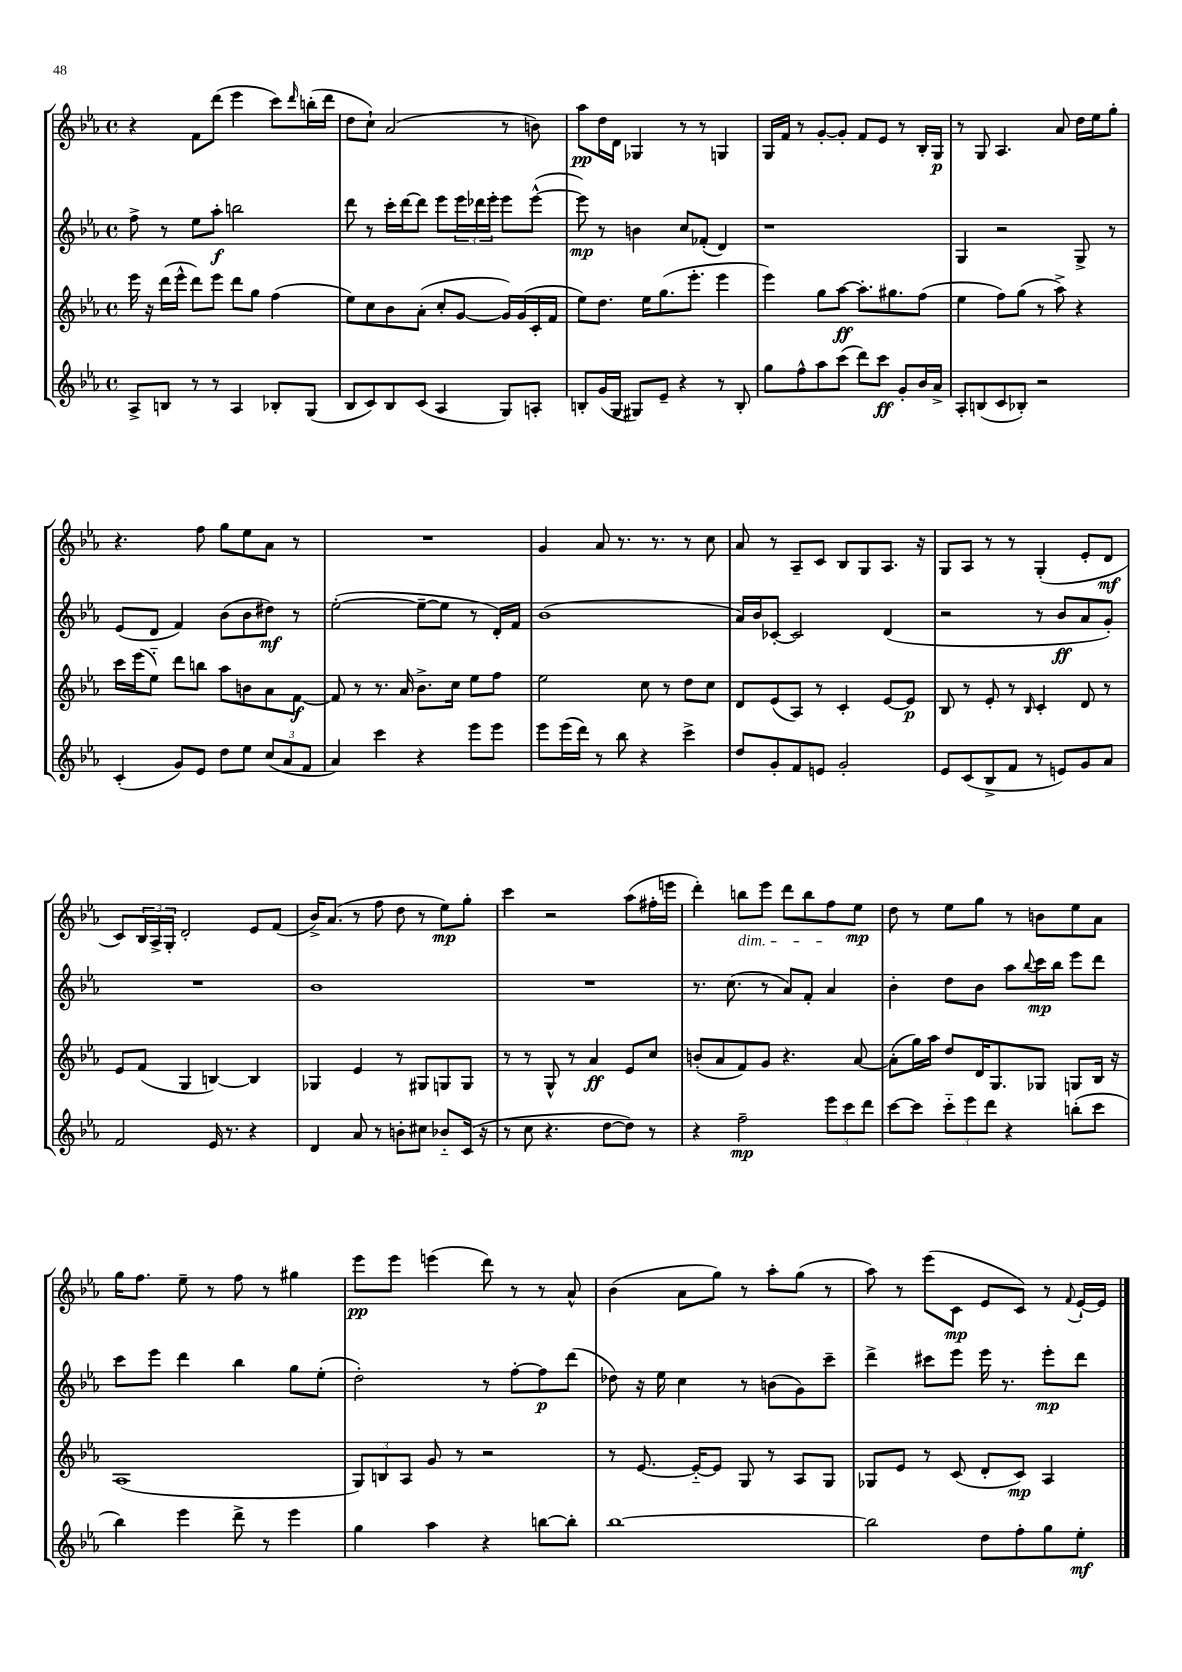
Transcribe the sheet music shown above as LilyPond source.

<<
\new StaffGroup <<
\new Staff = "s0" {
    \clef treble \key ees \major \defaultTimeSignature \time 4/4
    r4 f'8 d'''8( ees'''4 c'''8) \grace { d'''16 } b''16-.( d'''16 |
    d''8 c''8-!) aes'2( r8 b'8) |
    aes''8\pp d''16 d'16 ges4 r8 r8 g4 |
    g16 f'16 r8 g'8~-. g'8-. f'8 ees'8 r8 bes16-. g16\p |
    r8 g8 aes4. aes'8 d''16 ees''16 g''8-. |
    r4. f''8 g''8 ees''8 aes'8 r8 |
    R1 |
    g'4 aes'8 r8. r8. r8 c''8 |
    aes'8 r8 aes8-- c'8 bes8 g8 aes8. r16 |
    g8 aes8 r8 r8 g4-.( ees'8-. d'8\mf |
    c'8) \tuplet 3/2 { bes16 aes16-> g16-. } d'2-. ees'8 f'8( |
    bes'16->) aes'8.( r8 f''8 d''8 r8 ees''8\mp) g''8-. |
    c'''4 r2 aes''8( fis''16-. e'''16 |
    d'''4-.) b''8\dim ees'''8 d'''8 b''8 f''8\! ees''8\mp |
    d''8 r8 ees''8 g''8 r8 b'8 ees''8 aes'8 |
    g''16 f''8. ees''8-- r8 f''8 r8 gis''4 |
    ees'''8\pp ees'''8 e'''4( d'''8) r8 r8 aes'8-^ |
    bes'4( aes'8 g''8) r8 aes''8-. g''8( r8 |
    aes''8) r8 ees'''8( c'8\mp ees'8 c'8) r8 \appoggiatura { f'8 } ees'16~-! ees'16 \bar "|." |
}
\new Staff = "s1" {
    \clef treble \key ees \major \defaultTimeSignature \time 4/4
    f''8-> r8 ees''8 aes''8-.\f b''2 |
    d'''8 r8 c'''16-. d'''16~ d'''8 ees'''8 \tuplet 3/2 { ees'''16 des'''16 ees'''16-. } ees'''8 ees'''8~-^( |
    ees'''8\mp) r8 b'4 c''8 fes'8-.( d'4) |
    r1 |
    g4 r2 g8-> r8 |
    ees'8( d'8 f'4) bes'8( bes'8 dis''8\mf) r8 |
    ees''2~-.( ees''8~-- ees''8 r8 d'16-.) f'16 |
    bes'1( |
    aes'16) bes'16 ces'8~-. ces'2 d'4( |
    r2 r8 bes'8\ff aes'8 g'8-.) |
    R1 |
    bes'1 |
    R1 |
    r8. c''8.( r8 aes'8) f'8-. aes'4 |
    bes'4-. d''8 bes'8 aes''8 \appoggiatura { bes''8 } c'''16\mp bes''16 ees'''8 d'''8 |
    c'''8 ees'''8 d'''4 bes''4 g''8 ees''8-.( |
    d''2-.) r8 f''8~-. f''8\p d'''8( |
    des''8) r16 ees''16 c''4 r8 b'8( g'8) c'''8-- |
    d'''4-> cis'''8 ees'''8 ees'''16 r8. ees'''8-.\mp d'''8 \bar "|." |
}
\new Staff = "s2" {
    \clef treble \key ees \major \defaultTimeSignature \time 4/4
    ees'''16 r16 d'''16( ees'''16-^ d'''8) ees'''8 d'''8 g''8 f''4( |
    ees''8) c''8 bes'8 aes'8-.( c''8-. g'8~ g'16) g'16( c'16-. f'16 |
    ees''8) d''8. ees''16 g''8.( ees'''8.-. ees'''4 |
    ees'''4) g''8 aes''8~\ff aes''8.-. gis''8. f''8( |
    ees''4 f''8) g''8( r8 aes''8->) r4 |
    c'''16 ees'''16( ees''8-_) d'''8 b''8 aes''8 b'8 aes'8 f'8~\f |
    f'8 r8 r8. aes'16 bes'8.-> c''16 ees''8 f''8 |
    ees''2 c''8 r8 d''8 c''8 |
    d'8 ees'8( aes8) r8 c'4-. ees'8~ ees'8\p |
    bes8 r8 ees'8-. r8 \grace { bes16 } c'4-. d'8 r8 |
    ees'8 f'8( g4 b4~) b4 |
    ges4 ees'4 r8 gis8 g8 g8 |
    r8 r8 g8-^ r8 aes'4\ff ees'8 c''8 |
    b'8-.( aes'8 f'8) g'8 r4. aes'8~ |
    aes'8-.( g''16) aes''16 d''8 d'16 g8. ges8 g8 bes16 r16 |
    aes1( |
    \tuplet 3/2 { g8) b8 aes8 } g'8 r8 r2 |
    r8 ees'8.~ ees'16~-_ ees'8 g8 r8 aes8 g8 |
    ges8 ees'8 r8 c'8( d'8-. c'8\mp) aes4 \bar "|." |
}
\new Staff = "s3" {
    \clef treble \key ees \major \defaultTimeSignature \time 4/4
    aes8-> b8 r8 r8 aes4 bes8-. g8( |
    bes8 c'8) bes8 c'8( aes4 g8) a8-. |
    b8-. g'16( g16 gis8) ees'8-- r4 r8 b8-. |
    g''8 f''8-^ aes''8 c'''8( d'''8) c'''8\ff g'8-. bes'16 aes'16-> |
    aes8-. b8( c'8 bes8-.) r2 |
    c'4-.( g'8) ees'8 d''8 ees''8 \tuplet 3/2 { c''8( aes'8 f'8 } |
    aes'4) c'''4 r4 ees'''8 ees'''8 |
    ees'''8 ees'''16( d'''16) r8 bes''8 r4 c'''4-> |
    d''8 g'8-. f'8 e'8 g'2-. |
    ees'8 c'8( bes8-> f'8 r8 e'8) g'8 aes'8 |
    f'2 ees'16 r8. r4 |
    d'4 aes'8 r8 b'8-. cis''8 bes'8-_ c'16( r16 |
    r8 c''8 r4. d''8~ d''8) r8 |
    r4 f''2--\mp \tuplet 3/2 { ees'''8 c'''8 d'''8 } |
    c'''8~ c'''8 \tuplet 3/2 { c'''8-_ ees'''8 d'''8 } r4 b''8-.( c'''8 |
    bes''4) ees'''4 d'''8-> r8 ees'''4 |
    g''4 aes''4 r4 b''8~ b''8-. |
    bes''1~ |
    bes''2 d''8 f''8-. g''8 ees''8-.\mf \bar "|." |
}
>>
>>
\layout { \context { \Score \remove "Bar_number_engraver" } }
